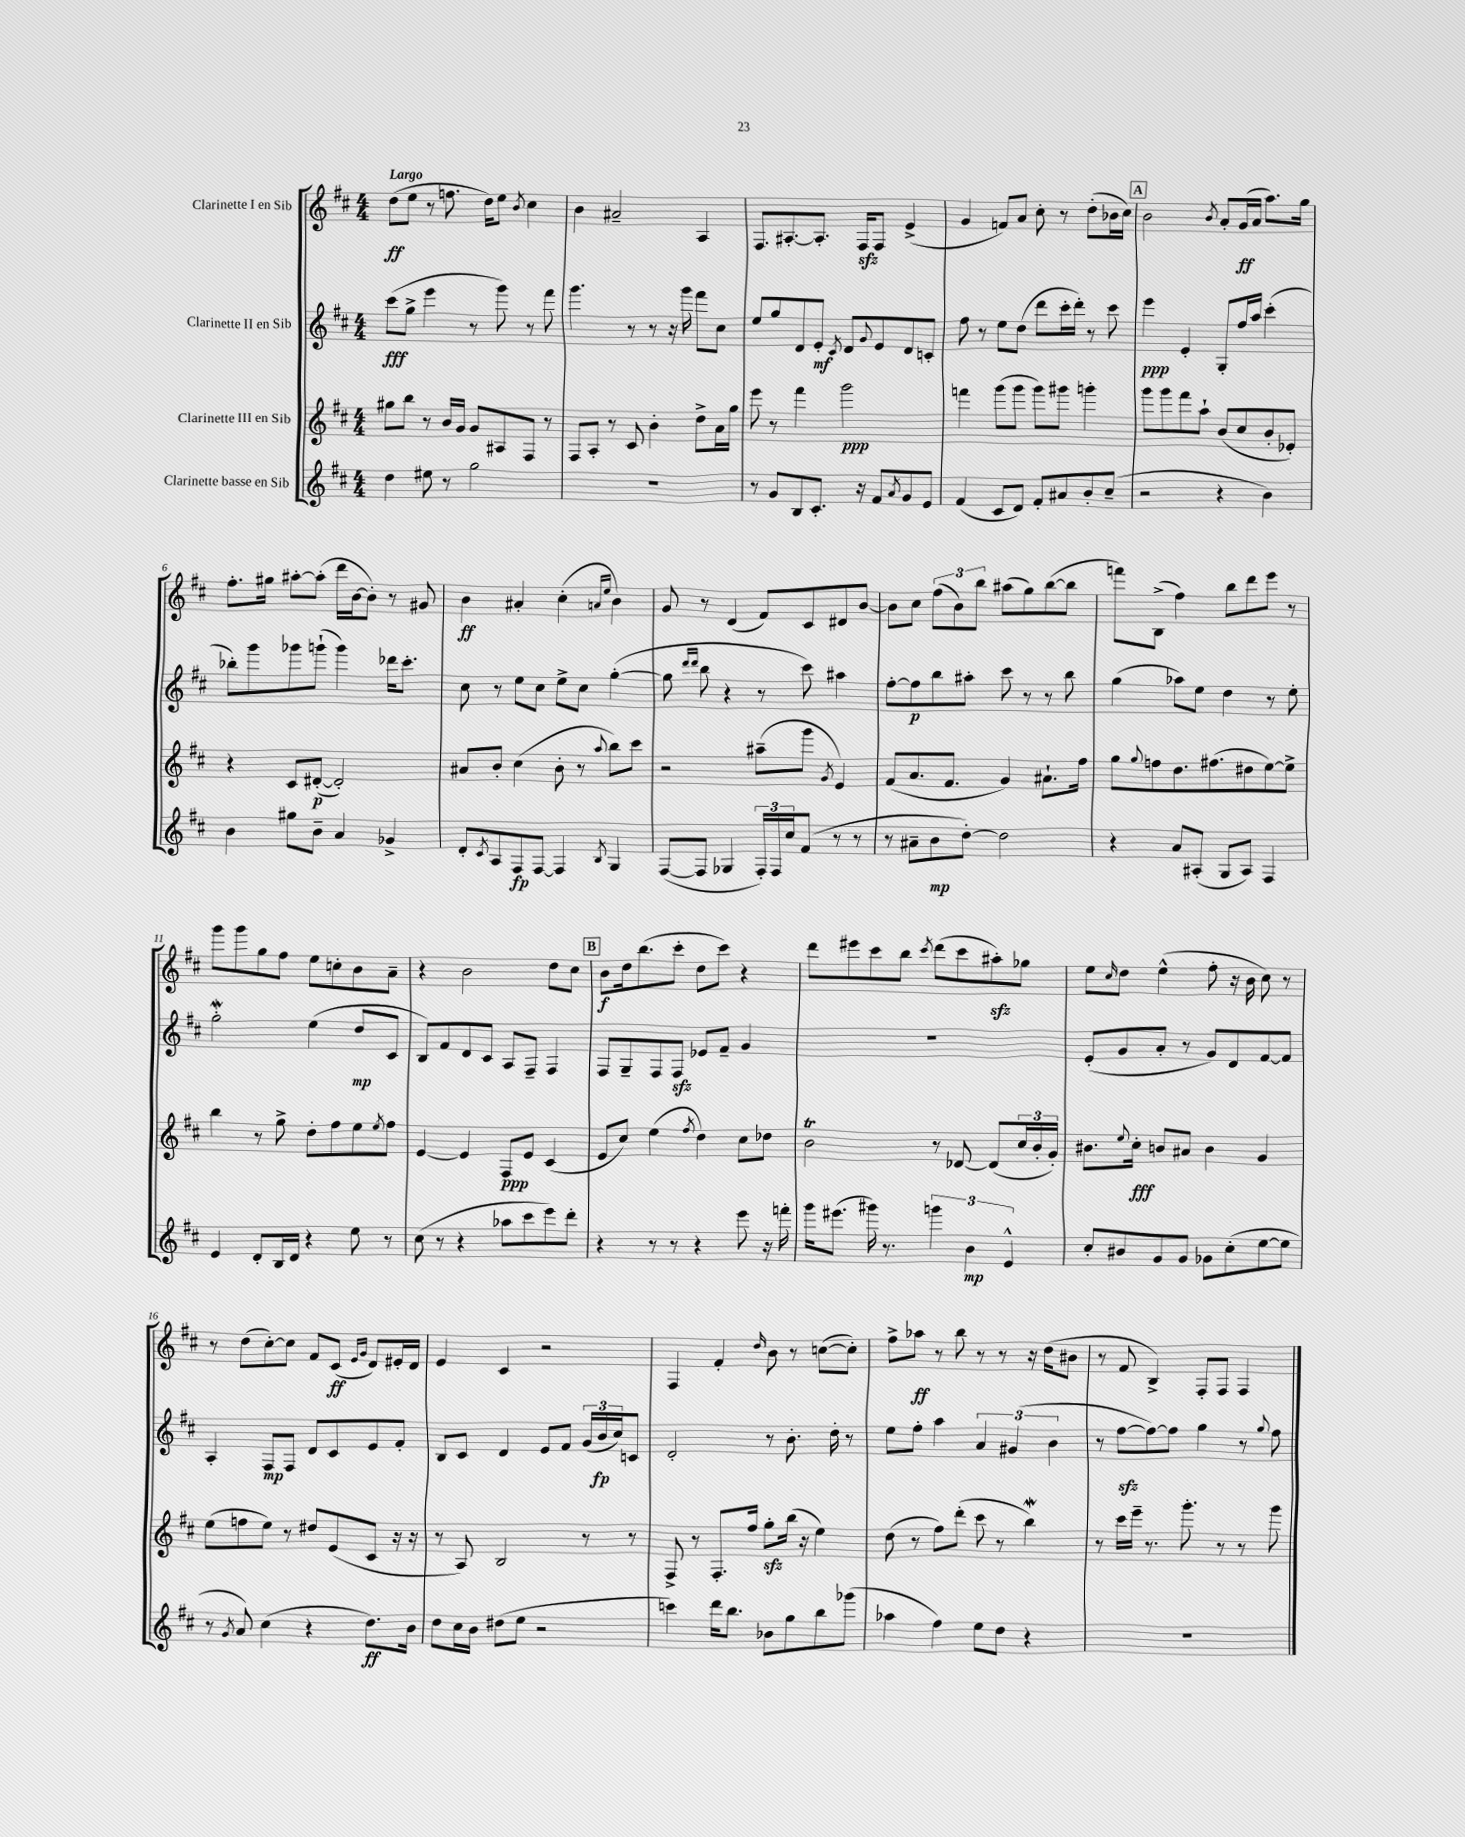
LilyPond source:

<<
\new StaffGroup <<
\new Staff = "s0" \with { instrumentName = "Clarinette I en Sib" } {
    \clef treble \key d \major \numericTimeSignature \time 4/4 \tempo "Largo"
    d''8\ff( e''8 r8 f''8. d''16) e''8 \acciaccatura { b'8 } cis''4 |
    b'4 ais'2-- a4 |
    fis8. ais8.~-. ais8.-. fis16\sfz fis8 e'4->( |
    g'4 f'8) a'8 cis''8-. r8 d''8-.( bes'16 cis''16) |
    \mark \markup { \box "A" } b'2 \acciaccatura { b'8 } a'8-. g'16\ff( a'16 a''8.) g''16 |
    fis''8.-. gis''16 ais''8~-. ais''8-.( d'''16 b'16~ b'8-.) r8 gis'8 |
    b'4\ff ais'4-. cis''4-.( \grace { a'16 e''16 } b'4) |
    g'8 r8 d'4( fis'8) cis'8 dis'8 b'8~ |
    b'8 cis''8 \tuplet 3/2 { fis''8( b'8) b''8 } ais''8( g''8) b''8~( b''8 |
    f'''8) b8->( fis''4) b''8 d'''8 e'''8 r8 |
    g'''8 g'''8 g''8 fis''8 e''8 c''8-. b'8 a'8-- |
    r4 b'2 d''8 cis''8 |
    \mark \markup { \box "B" } b'8\f d''16 b''8.( cis'''8-. d''8 cis'''8) r4 |
    d'''8 eis'''8 cis'''8 b''8 \acciaccatura { cis'''8 } d'''8( cis'''8 ais''8-.\sfz) ges''8 |
    e''8 \grace { cis''16 } d''8 e''4-^( fis''8-. r16 b'16 cis''8) r8 |
    r8 d''8( cis''8~-.) cis''8 fis'8 cis'8\ff( \grace { e'16 g'16 } d'8) eis'16-. d'16 |
    e'4 cis'4 r2 |
    fis4 fis'4-. \grace { d''16 } b'8 r8 c''8~( c''8-.) |
    fis''8-> aes''8\ff r8 b''8 r8 r8 r16 d''16( bis'8 |
    r8 fis'8 b4->) fis8-. fis8 fis4 \bar "|." |
}
\new Staff = "s1" \with { instrumentName = "Clarinette II en Sib" } {
    \clef treble \key d \major \numericTimeSignature \time 4/4
    cis'''8\fff( g''8-> e'''4 r8 g'''8) r8 fis'''8 |
    g'''4. r8 r8 r16 g'''16 fis'''8 cis''8 |
    e''8 g''8 d'8 e'8-.\mf \acciaccatura { cis'8 } d'8 \appoggiatura { g'8 } e'8 d'8 c'8-. |
    fis''8 r8 e''8 d''8( d'''8 cis'''16-. d'''16-.) r8 cis'''8 |
    \mark \markup { \box "A" } e'''4\ppp e'4-. g8-. fis''16 a''16 cis'''4-.( |
    bes''8-.) g'''8 ges'''8 g'''8-!( g'''4) des'''16 cis'''8.-. |
    cis''8 r8 e''8 cis''8 e''8-> cis''8 g''4~-.( |
    g''8 \grace { d'''16 d'''16 } b''8 r4 r8 cis'''8) ais''4 |
    fis''8~-. fis''8\p b''8 ais''8-. cis'''8 r8 r8 b''8 |
    g''4( aes''8) e''8 d''4 r8 e''8-. |
    g''2-.\mordent e''4( d''8\mp cis'8 |
    b8) fis'8 d'8 cis'8 a8 fis8-- fis4 |
    \mark \markup { \box "B" } fis8 g8-- fis8 fis8\sfz ees'8 fis'8-- g'4 |
    R1 |
    e'8-.( g'8 a'8-. r8 g'8) d'8 fis'8~ fis'8 |
    a4-. fis8\mp fis8 d'8 cis'8 e'8 fis'8-. |
    b8 cis'8 d'4 e'8 fis'8 \tuplet 3/2 { g'16( b'16\fp cis''16) } c'8 |
    d'2-. r8 b'8.-. d''16-. r8 |
    e''8 fis''8-. a''4 \tuplet 3/2 { a'4 gis'4( b'4 } |
    r8 fis''8~\sfz fis''8~) fis''8 g''4 r8 \appoggiatura { g''8 } fis''8 \bar "|." |
}
\new Staff = "s2" \with { instrumentName = "Clarinette III en Sib" } {
    \clef treble \key d \major \numericTimeSignature \time 4/4
    gis''8 b''8 r8 b'16 g'16 g'8 ais8 fis8 r8 |
    fis8 a8-. r8 cis'8 b'4-. d''8-> a'16 g''16 |
    e'''8 r8 fis'''4 g'''2\ppp |
    f'''4 g'''8( g'''8 g'''8) gis'''8 g'''4-. |
    \mark \markup { \box "A" } g'''8 g'''8 fis'''8 a''8-! b'8( cis''8 b'8-. ees'8-.) |
    r4 cis'8 dis'8~-.\p( dis'2-.) |
    ais'8 b'8-. cis''4( b'8-. r8 \appoggiatura { a''8 } b''8) cis'''8 |
    r2 ais''8--( g'''8 \acciaccatura { g'8 } e'4) |
    fis'8( a'8. fis'8. g'4) ais'8.-! fis''16 |
    g''8 \appoggiatura { g''8 } f''8 d''8. fis''8.( dis''8 e''8~) e''8-> |
    b''4 r8 g''8-> d''8-. fis''8 e''8 \acciaccatura { e''8 } fis''8 |
    e'4~ e'4 fis8\ppp e'8 cis'4( |
    \mark \markup { \box "B" } e'8 cis''8) e''4( \acciaccatura { fis''8 } d''4) cis''8 des''8 |
    b'2\trill r8 des'8~ des'8( \tuplet 3/2 { cis''16 b'16-. g'16-.) } |
    bis'8. \appoggiatura { e''8 } cis''16-.\fff b'8 ais'8 b'4 g'4 |
    e''8( f''8 e''8) r8 dis''8 e'8( cis'8 r16 r16 |
    r8 a8) b2 r8 r8 |
    fis8-> r8 fis8.-. fis''16 g''8-.\sfz b''16( r16 e''4) |
    d''8( r8 fis''8) d'''8-.( cis'''8 r8 b''4\mordent) |
    r8 cis'''16 e'''16-- r8. g'''8.-. r8 r8 g'''8 \bar "|." |
}
\new Staff = "s3" \with { instrumentName = "Clarinette basse en Sib" } {
    \clef treble \key d \major \numericTimeSignature \time 4/4
    d''4 eis''8 r8 g''2 |
    R1 |
    r8 g'8 b8 cis'8.-. r16 fis'8 \acciaccatura { a'8 } g'8 e'8 |
    fis'4( cis'8 d'8) fis'8-. ais'8 b'8-. cis''8--( |
    \mark \markup { \box "A" } r2 r4 b'4) |
    b'4 gis''8 b'8-- a'4 ges'4-> |
    d'8-. \acciaccatura { cis'8 } a8 fis8\fp fis8~ fis4 \acciaccatura { b8 } g4 |
    fis8~( fis8 ges4 \tuplet 3/2 { fis16-.) fis16 cis''16 } fis'8( r8 r8 |
    r8 ais'8-- b'8\mp d''8~-.) d''2 |
    r4 a'8 ais8-.( g8 ais8) fis4 |
    e'4 d'8-. b16 d'16 r4 e''8 r8 |
    cis''8( r8 r4 aes''8 cis'''8 e'''8) d'''8-. |
    \mark \markup { \box "B" } r4 r8 r8 r4 e'''8 r16 f'''16-. |
    g'''16 eis'''8.( gis'''16) r8. \tuplet 3/2 { g'''4 b'4\mp e'4-^ } |
    cis''8-. bis'8 g'8 g'8 ges'8 cis''8-.( e''8~ e''8 |
    r8 \acciaccatura { g'8 } a'8) cis''4( r4 d''8.\ff) b'16 |
    d''8 cis''16 b'16 dis''8( e''8 r2 |
    c'''4) d'''16 b''8. bes'8 g''8 b''8 ges'''8( |
    aes''4 fis''4) e''8 d''8 r4 |
    R1 \bar "|." |
}
>>
>>
